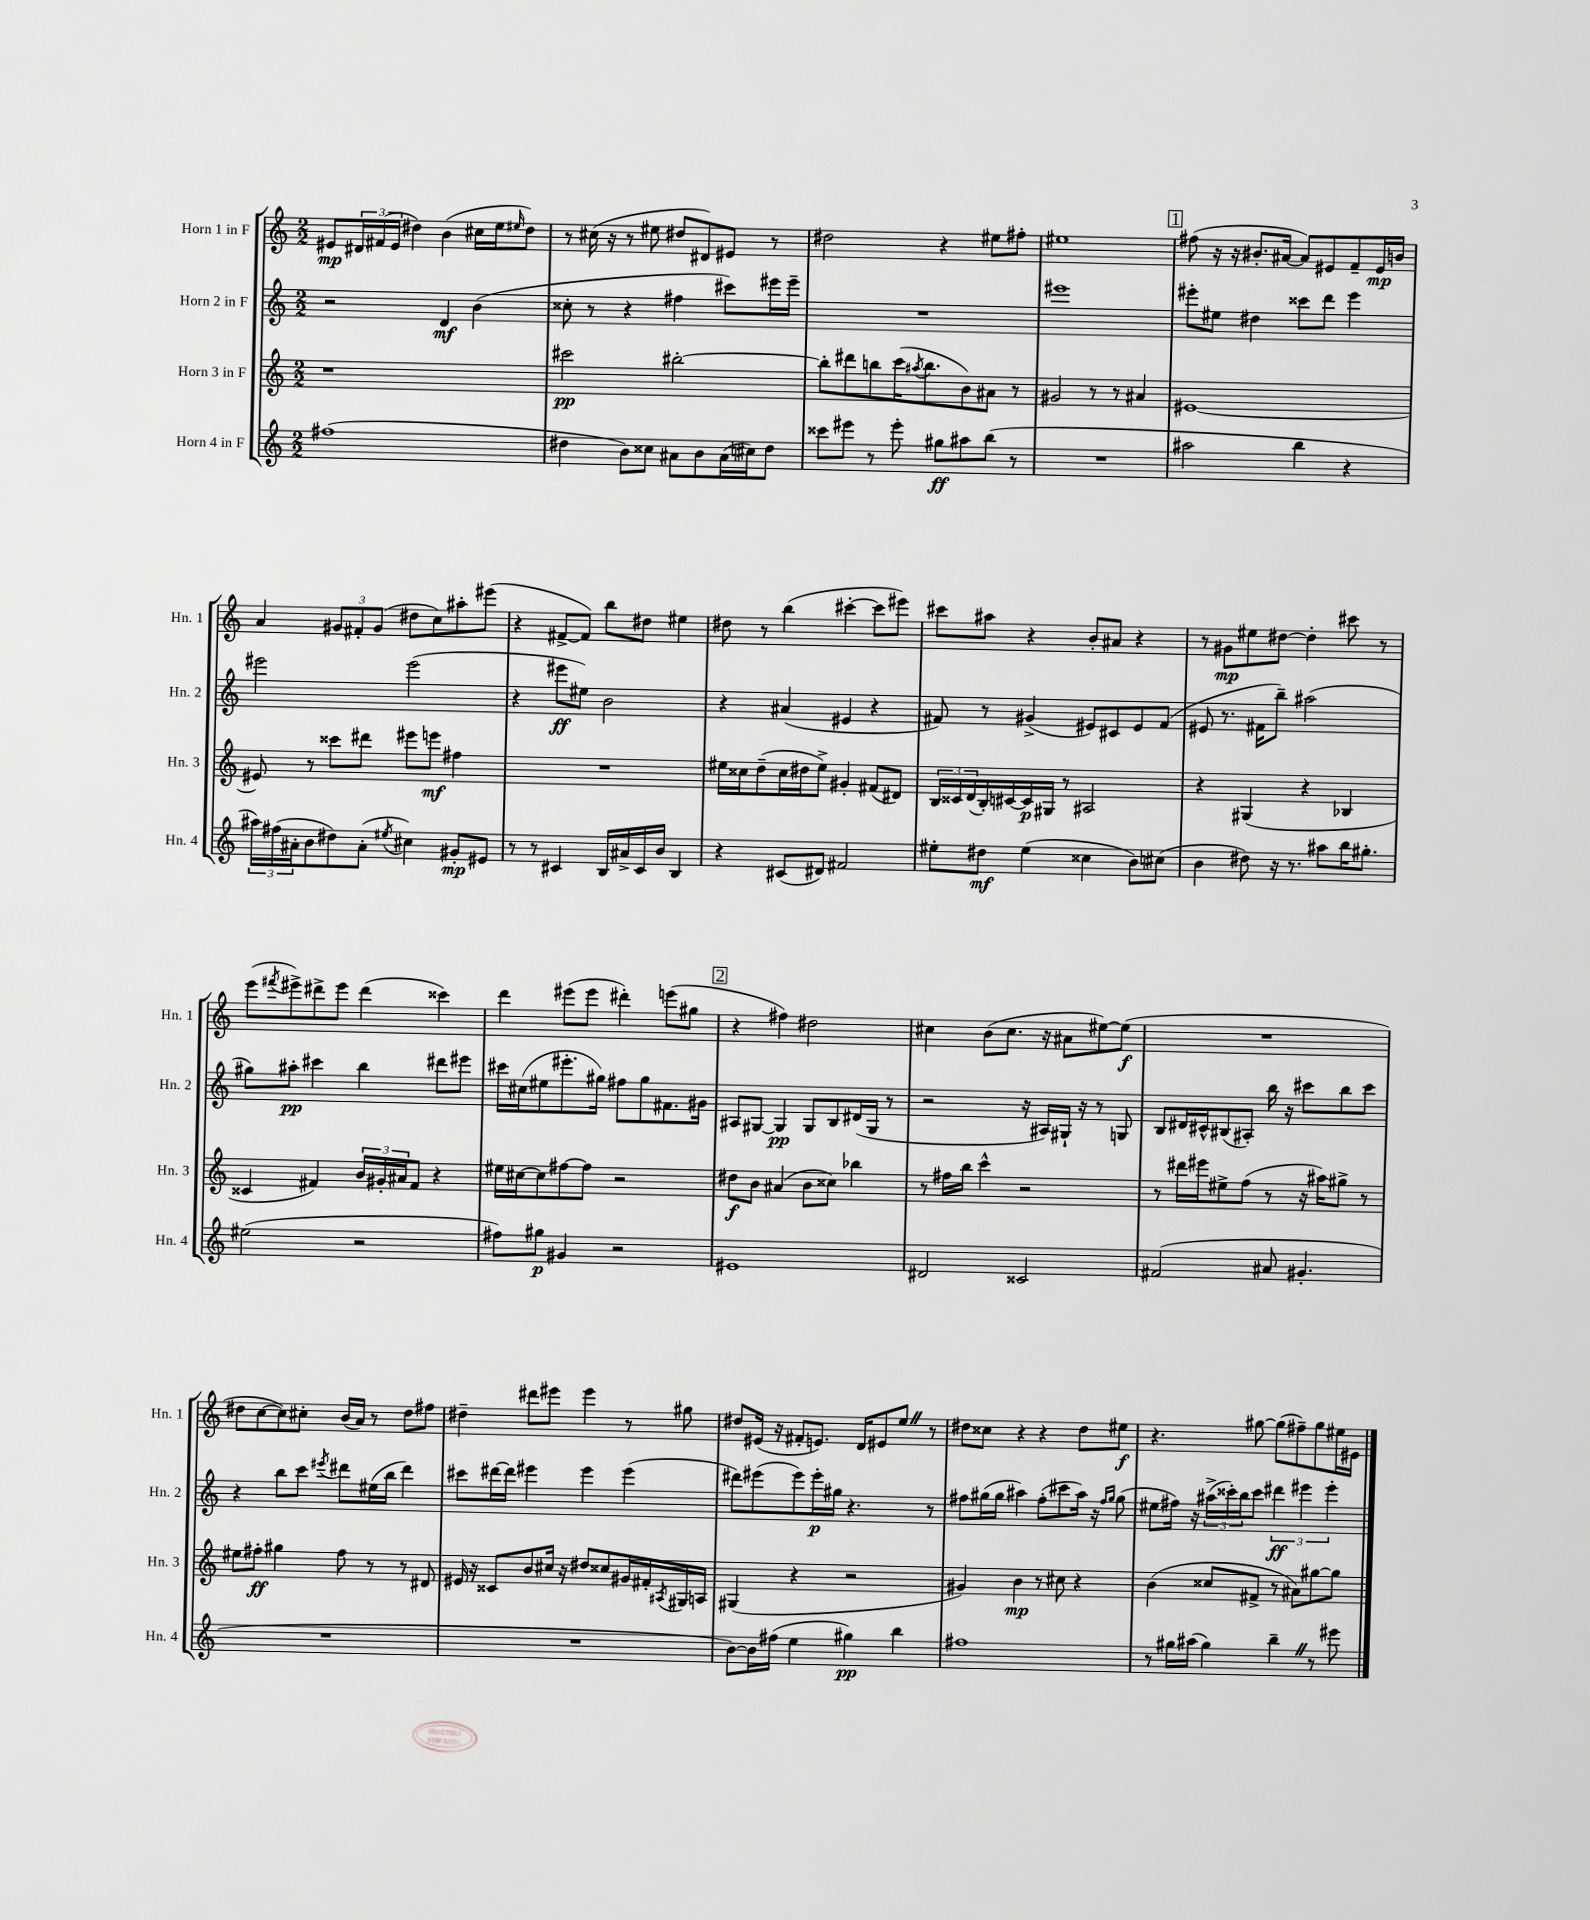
<<
\new StaffGroup <<
\new Staff = "s0" \with { instrumentName = "Horn 1 in F" shortInstrumentName = "Hn. 1" } {
    \clef treble \key c \major \numericTimeSignature \time 2/2
    eis'8\mp \tuplet 3/2 { dis'16 fis'16( eis'16 } dis''4) b'4( cis''16 e''16 \grace { eis''16 } dis''8) |
    r8 cis''16( r16 r8 eis''8 dis''8 dis'8) eis'8 r8 |
    dis''2 r4 eis''8 fis''8-. |
    eis''1 |
    \mark \markup { \box "1" } fis''8( r16 r16 bis'8.-. ais'16~ ais'8) eis'8 f'8-- eis'16\mp b'16 |
    a'4 \tuplet 3/2 { gis'8 fis'8-. gis'8( } dis''8 c''8) ais''8-. eis'''8( |
    r4 fis'8~-> fis'8) b''8 dis''8 eis''4 |
    dis''8 r8 b''4( cis'''4~-. cis'''8 eis'''8) |
    cis'''8 ais''8 r4 b'8-. ais'8 r4 |
    r8 gis'8\mp eis''8 dis''8~ dis''4-. cis'''8 r8 |
    e'''8( \acciaccatura { fis'''8 } eis'''8->) dis'''8-> eis'''8 dis'''4( cisis'''4) |
    d'''4 eis'''8( eis'''8 dis'''4-.) e'''8( gis''8 |
    \mark \markup { \box "2" } r4 fis''4) dis''2 |
    cis''4 b'8( cis''8. r16 ais'8 eis''8~) eis''8\f( |
    R1 |
    dis''8 c''8~ c''8) cis''8-. b'16( a'16) r8 dis''8 fis''8 |
    dis''4-- dis'''8 eis'''8 eis'''4 r8 gis''8 |
    dis''8 eis'16( r16 fis'8-. e'8.) d'16 eis'8 e''8 \once \override BreathingSign.text = \markup { \musicglyph "scripts.caesura.straight" } \breathe r8 |
    dis''8 cisis''8 r4 r4 dis''8 eis''8\f |
    r4. gis''8~ gis''8( fis''8--) gis''8 eis''16 eis'16 \bar "|." |
}
\new Staff = "s1" \with { instrumentName = "Horn 2 in F" shortInstrumentName = "Hn. 2" } {
    \clef treble \key c \major \numericTimeSignature \time 2/2
    r2 d'4\mf b'4( |
    cisis''8-. r8 r4 fis''4 cis'''8) eis'''16 eis'''16-- |
    R1 |
    eis'''1 |
    \mark \markup { \box "1" } eis'''8-. eis''8 dis''4 cisis'''8 d'''8 eis'''4 |
    eis'''2 eis'''2( |
    r4 eis'''8\ff eis''8) b'2 |
    r4 ais'4( eis'4 r4 |
    fis'8) r8 gis'4->( eis'8) cis'8 eis'8 fis'8( |
    eis'8 r8. fis'16 b''8--) ais''2( |
    gis''8) ais''8-.\pp cis'''4 b''4 dis'''8 eis'''8 |
    cis'''16 cis''16( eis''8 eis'''8.-. gis''16) fis''8 gis''8 fis'8. gis'16 |
    \mark \markup { \box "2" } ais8 gis8~ gis4\pp gis8 b8 dis'16( gis16 r8 |
    r2 r16 ais16) gis16-! r16 r8 g8 |
    b8 dis'16 cis'16-^ bis8( ais8-.) b''16 r16 cis'''8 b''8 cis'''8 |
    r4 b''8 c'''8 \acciaccatura { eis'''8 } dis'''8 eis''16( b''16 dis'''4) |
    cis'''8 dis'''16~ dis'''16 eis'''4 eis'''4 eis'''4( |
    dis'''8) eis'''8( eis'''8) eis'''16-.\p gis''16 r4. r8 |
    fis''8 gis''16( gis''16 ais''4) fis''8-.( cis'''8 ais''16) r16 \grace { fis''16 gis''16 } gis''8( |
    eis''8 fis''16) r16 \tuplet 3/2 { ais''16->( cisis'''16-.) b''16 } cisis'''8 \tuplet 3/2 { dis'''4\ff eis'''4 eis'''4-. } \bar "|." |
}
\new Staff = "s2" \with { instrumentName = "Horn 3 in F" shortInstrumentName = "Hn. 3" } {
    \clef treble \key c \major \numericTimeSignature \time 2/2
    r1 |
    cis'''2\pp bis''2~-. |
    bis''8-. dis'''8 b''8 c'''16( \acciaccatura { ais''8 } b''8. b'8) ais'8 r8 |
    gis'2 r8 r8 ais'4 |
    \mark \markup { \box "1" } eis'1~ |
    eis'8 r8 cisis'''8 dis'''8 eis'''8 e'''8\mf fis''4 |
    R1 |
    eis''16 cisis''16 d''8--( cisis''16 dis''16 eis''8->) gis'4-. fis'8( dis'8) |
    \tuplet 3/2 { b16 cisis'16 d'16( } b16-.) cis'16~ cis'16\p gis16 r8 ais2 |
    r4 gis4( r4 bes4 |
    cisis'4 fis'4) \tuplet 3/2 { b'16 gis'16-. ais'16 } fis'8 r4 |
    eis''16 cis''16~ cis''8 fis''8~ fis''8 r2 |
    \mark \markup { \box "2" } dis''8\f b'8 ais'4( b'8 cisis''8) bes''4 |
    r8 fis''16 b''16 c'''4-^ r2 |
    r8 dis'''16 eis'''16 eis''8-> f''8( r8 r16 ais''16) gis''8-> r8 |
    eis''8 fis''8-.\ff gis''4 fis''8 r8 r8 dis'8 |
    eis'16 r16 cisis'8 b'8 cis''16 r16 dis''8 cisis''8 gis'16 fis'16-. \acciaccatura { ais8 } gis16 a16 |
    gis4( r4 r2 |
    gis'4) b'4\mp r8 cis''8 r4 |
    b'4( cisis''8 fis'8-> r8 ais'8) gis''8~ gis''8 \bar "|." |
}
\new Staff = "s3" \with { instrumentName = "Horn 4 in F" shortInstrumentName = "Hn. 4" } {
    \clef treble \key c \major \numericTimeSignature \time 2/2
    fis''1( |
    dis''4 b'8) cisis''8 ais'8 b'8 ais'16( cis''16) dis''8 |
    cisis'''8 eis'''8 r8 eis'''8-. gis''8\ff ais''8 b''8( r8 |
    R1 |
    \mark \markup { \box "1" } ais''2 b''4 r4 |
    \tuplet 3/2 { ais''16) fis''16( ais'16-. } b'8 dis''8) ais'8-.( \acciaccatura { eis''8 } cis''4) gis'8-.\mp eis'8 |
    r8 r8 cis'4 b16 ais'16-> cis'16 b'16 b4 |
    r4 cis'8( dis'8) fis'2 |
    eis''8-. dis''8\mf eis''4( cisis''4 b'8) cis''8( |
    b'4 dis''8) r16 r8. ais''8 b''16 gis''8.-. |
    eis''2( r2 |
    fis''8) gis''8\p gis'4 r2 |
    \mark \markup { \box "2" } eis'1 |
    dis'2 cisis'2 |
    fis'2( ais'8 gis'4.-. |
    R1 |
    R1 |
    b'8~) b'16 fis''16( e''4 gis''4\pp) b''4 |
    fis''1 |
    r8 gis''16 ais''16( gis''4) b''4-- \once \override BreathingSign.text = \markup { \musicglyph "scripts.caesura.straight" } \breathe r8 eis'''8 \bar "|." |
}
>>
>>
\layout { \context { \Score \remove "Bar_number_engraver" } }
